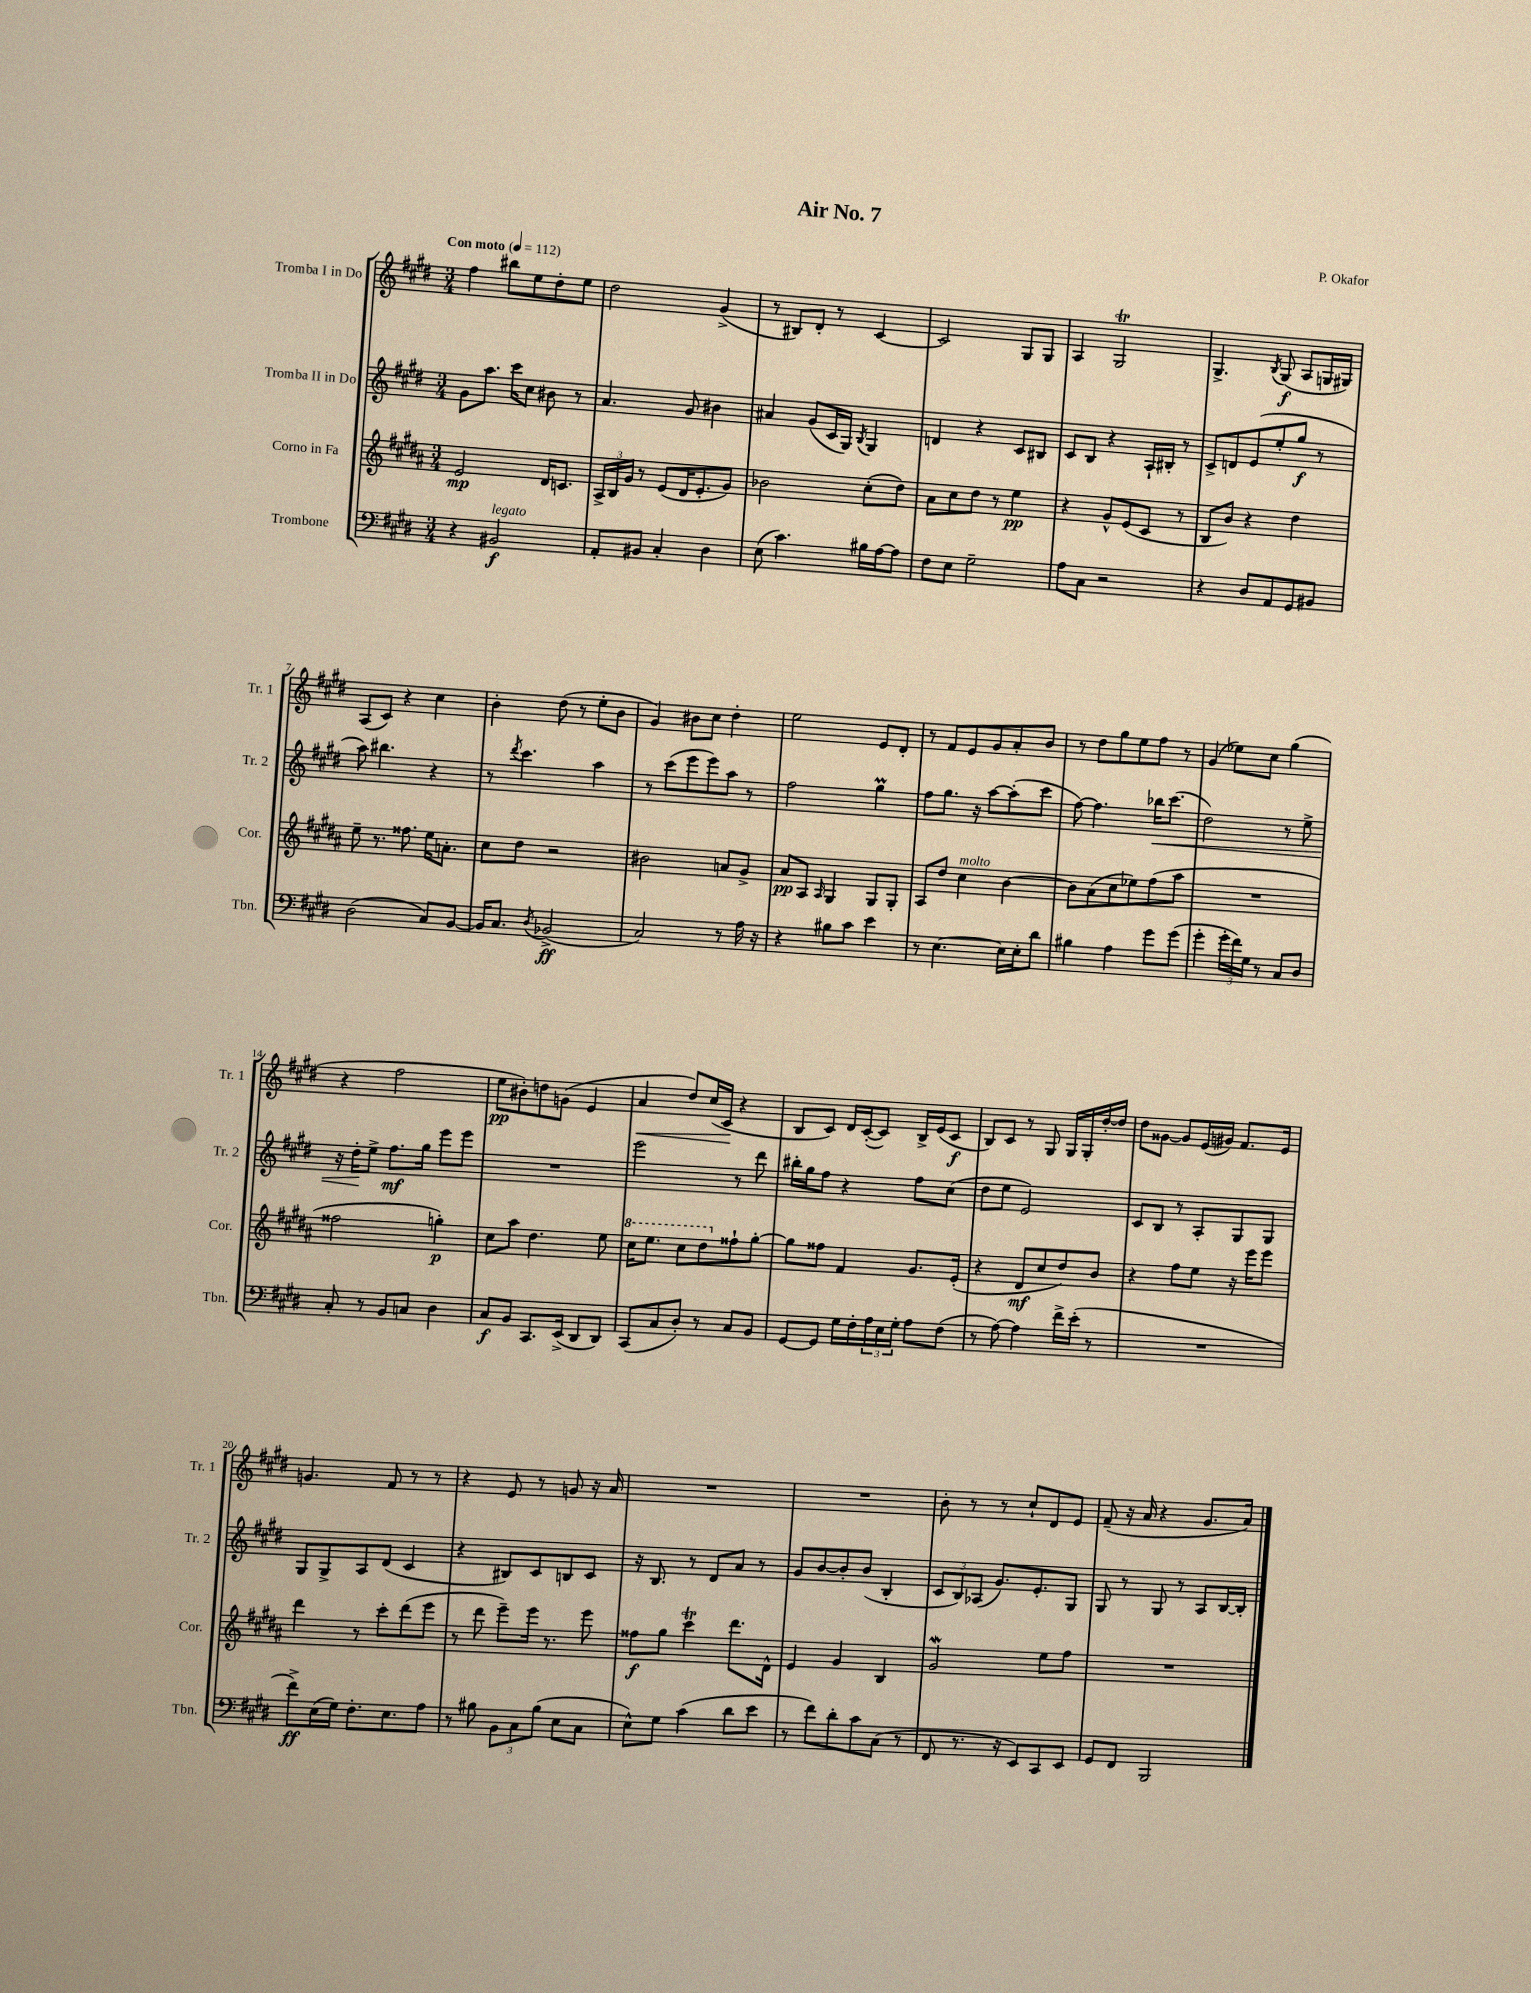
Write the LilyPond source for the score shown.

\header { title = "Air No. 7" composer = "P. Okafor" }
<<
\new StaffGroup <<
\new Staff = "s0" \with { instrumentName = "Tromba I in Do" shortInstrumentName = "Tr. 1" } {
    \clef treble \key e \major \numericTimeSignature \time 3/4 \tempo "Con moto" 4 = 112
    fis''4 bis''8 e''8 dis''8-. e''8 |
    dis''2 gis'4->( |
    r8 bis8) dis'8-. r8 cis'4~ |
    cis'2 gis8 gis8 |
    a4 gis2\trill |
    gis4.-> \acciaccatura { b8 } gis8\f( a8 g16 gis16) |
    a8( cis'8) r4 cis''4 |
    b'4-. dis''8( r8 e''8-. b'8 |
    gis'4) bis'8 cis''8 dis''4-. |
    e''2 e'8 dis'8-. |
    r8 fis'8 e'8 gis'8 a'8-. b'8 |
    r8 dis''8 gis''8 e''8 fis''8 r8 |
    gis'4( ees''8) cis''8 gis''4( |
    r4 fis''2 |
    e''8\pp bis'8-.) d''8 g'8( e'4 |
    a'4\< dis''8) cis''16( cis'16\! r4 |
    b8 cis'8) dis'16 cis'16~-.( cis'8) b16-> e'16( cis'8\f |
    b8) cis'8 r8 gis8 gis16 gis16-. dis''16~-. dis''16 |
    dis''8 gisis'8~ gisis'8 e'16( gis'16) fis'8. e'16 |
    g'4. fis'8 r8 r8 |
    r4 e'8 r8 g'8 r16 a'16 |
    R2. |
    R2. |
    b'8-. r8 r8 cis''8-! dis'8 e'8 |
    fis'8--( r16 a'16 r4 gis'8. a'16) \bar "|." |
}
\new Staff = "s1" \with { instrumentName = "Tromba II in Do" shortInstrumentName = "Tr. 2" } {
    \clef treble \key e \major \numericTimeSignature \time 3/4
    gis'8 a''8. cis'''16 cis''8 bis'8 r8 |
    a'4. gis'8 bis'4 |
    ais'4 gis'8( cis'16 gis16) \acciaccatura { b8 } gis4 |
    d'4 r4 cis'8 bis8 |
    cis'8 b8 r4 a16-! bis16-. r8 |
    cis'8-> d'8 e'8( e''8-. gis''8\f r8 |
    a''8) bis''4. r4 |
    r8 \acciaccatura { dis'''8 } cis'''4. a''4 |
    r8 cis'''8( e'''8 e'''8) a''8 r8 |
    fis''2 gis''4\prall |
    fis''8 gis''8. r16 a''8~ a''8-.( cis'''8 |
    fis''8~) fis''4. bes''16\< cis'''8.( |
    dis''2) r8 e''8-> |
    r16 dis''16-.\! e''8-> fis''8.\mf gis''16 e'''8 e'''8 |
    R2. |
    e'''2 r8 dis'''8 |
    bis''16-. gis''16 fis''8 r4 fis''8 cis''8( |
    dis''8 e''8 e'2) |
    cis'8 b8 r8 a8-. gis8 gis8 |
    gis8 gis8-> a8 dis'8( cis'4 |
    r4 bis8) cis'8 b8 cis'8 |
    r16 b8. r8 dis'8 a'8 r8 |
    gis'8 b'8~ b'8-. b'8( b4-. |
    \tuplet 3/2 { cis'8 b8) aes8( } gis'8.) e'8.-. gis8 |
    gis8 r8 gis8 r8 a8 b16~ b16-. \bar "|." |
}
\new Staff = "s2" \with { instrumentName = "Corno in Fa" shortInstrumentName = "Cor." } {
    \clef treble \key b \major \numericTimeSignature \time 3/4
    e'2\mp dis'16 c'8. |
    \tuplet 3/2 { ais16-> b16 gis'16 } r8 e'8( dis'16 e'8.-. gis'8) |
    bes'2 cis''8-.( dis''8) |
    ais'8 cis''8 dis''8 r8 e''4\pp |
    r4 gis'8-^ e'8( cis'8 r8 |
    b8 b'8) r4 dis''4 |
    e''8-- r8. fisis''8. e''16 a'8.-. |
    cis''8 dis''8 r2 |
    bis'2 a'8 gis'8-> |
    ais'8\pp ais8 \grace { ais16 } gis4 gis8 gis8-. |
    ais8 dis''8 cis''4^\markup { \italic "molto" } b'4~ |
    b'8 ais'8( cis''8 ees''8) fis''8( ais''8 |
    R2. |
    fisis''2 g''4-.\p) |
    cis''8 ais''8 dis''4. e''8 |
    \ottava #1 cis'''16 e'''8. cis'''8 dis'''8 \ottava #0 fisis''8-! gis''8~-. |
    gis''8 fisis''8 fis'4 gis'8. e'16-.( |
    r4 dis'8\mf cis''8 dis''8) b'8 |
    r4 fis''8 e''8 r16 e'''16 e'''8 |
    dis'''4 r8 cis'''8-. dis'''8( e'''8 |
    r8 dis'''8 e'''8--) e'''16 r8. e'''8 |
    fisis''8\f gis''8 cis'''4\trill dis'''8. dis'16-^ |
    e'4 gis'4 b4 |
    gis'2\mordent e''8 fis''8 |
    R2. \bar "|." |
}
\new Staff = "s3" \with { instrumentName = "Trombone" shortInstrumentName = "Tbn." } {
    \clef bass \key e \major \numericTimeSignature \time 3/4
    r4 bis,2\f^\markup { \italic "legato" } |
    a,8-. bis,8 cis4-. dis4 |
    e8( cis'4.) bis16 a16~ a8 |
    fis8 e8 gis2-- |
    a8 cis8 r2 |
    r4 dis8 a,8 gis,8 bis,8 |
    dis2( cis8) b,8~ |
    b,16 cis8. \acciaccatura { dis8 } bes,2->\ff( |
    cis2) r8 a16 r16 |
    r4 bis8 cis'8 e'4 |
    r8 e4.~ e16 e16-. dis'8 |
    bis4 a4 gis'8 gis'8( |
    gis'4-. \tuplet 3/2 { gis'16-. fis'16) gis16 } r8 cis8 dis8 |
    cis8-. r8 b,8 c8 dis4 |
    cis8\f b,8 cis,8. e,16->( dis,8 dis,8) |
    cis,8( cis8 dis8-.) r8 cis8 b,8 |
    gis,8~ gis,8 gis16 fis16-. \tuplet 3/2 { a16 e16 gis16-. } a8 fis8( |
    r8 a8~) a4 fis'16-> e'16-.( r8 |
    R2. |
    fis'8->\ff) e16( gis16) fis8.-. e8. a8 |
    r8 bis8 \tuplet 3/2 { b,8 cis8 bis8( } e8 cis8 |
    e8-^) gis8 cis'4( dis'8 e'8 |
    r8 fis'8) dis'8-. cis'8 cis8( r8 |
    fis,8 r8. r16 e,8) cis,8 e,8 |
    gis,8 fis,8 b,,2 \bar "|." |
}
>>
>>
